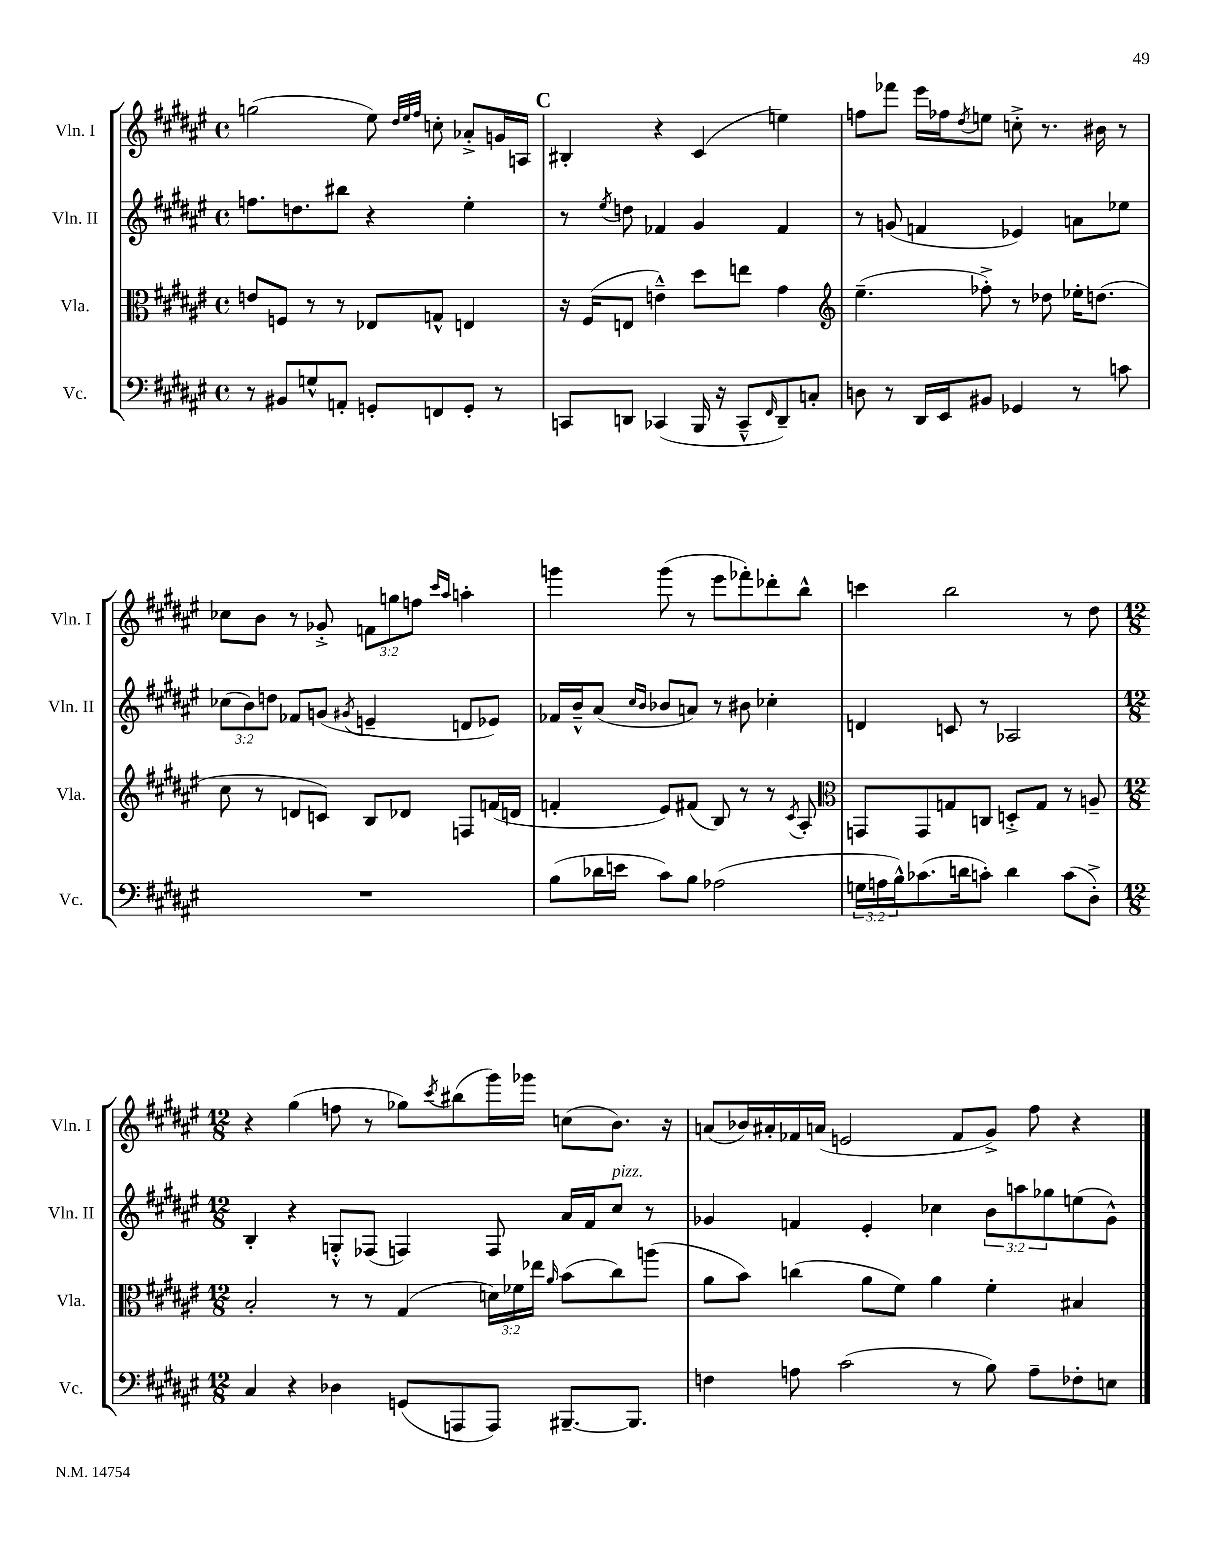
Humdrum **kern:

**kern	**kern	**kern	**kern
*staff4	*staff3	*staff2	*staff1
*clefF4	*clefC3	*clefG2	*clefG2
*k[f#c#g#d#a#e#]	*k[f#c#g#d#a#e#]	*k[f#c#g#d#a#e#]	*k[f#c#g#d#a#e#]
*M4/4	*M4/4	*M4/4	*M4/4
*met(c)	*met(c)	*met(c)	*met(c)
8r	8e	8.ff	(2gg
8BB#	8F	.	.
.	.	8.dd	.
8G^^	8r	.	.
8AA'	8r	8bb#	.
8GG'	8E-	4r	8ee#)
.	.	.	32qqdd#
.	.	.	32qqee#
.	.	.	32qqff#
8FF	8G^^	.	8cc'
8GG'	4E	4ee#'	8a-'^
8r	.	.	16g
.	.	.	16A
=	=	=	=
8CC	16r	8r	4B#'
.	(16F#	.	.
.	.	8qee#	.
8DD	8E	8dd	.
(4CC-	4e~^^)	4f-	4r
16BBB	8dd#	4g#	(4c#
16r	.	.	.
8CC-~^^	8ee	.	.
16qqFF#	.	.	.
8DD~)	4g#	4f-	4ee)
8C'	.	.	.
=	=	=	=
*	*clefG2	*	*
8D	(4.ee#~	8r	8ff
8r	.	(8g	8fff-
16DD#	.	4f	16eee#
16EE#	.	.	16ff-
.	.	.	8qdd#
8BB#	8ff-'^)	.	8ee
4GG-	8r	4e-)	8cc'^
.	8dd-	.	8.r
8r	16ee-'	8a	.
.	(8.dd	.	16b#
8c	.	8ee-	8r
=	=	=	=
1r	8cc#	(12cc-	8cc-
.	.	12b)	.
.	8r	.	8b
.	.	12dd	.
.	8d	8f-	8r
.	8c)	(8g	8g-'^
.	.	8qg#	.
.	8B	4e~	12f
.	.	.	12gg
.	8d-	.	.
.	.	.	12ff
.	.	.	16qqccc#
.	.	.	16qqaa#
.	8F	8d	4aa'
.	(16f	8e-)	.
.	16d	.	.
=	=	=	=
(8B	4f'	16f-	4ggg
.	.	16b~^^	.
16d-	.	(8a#	.
16e	.	.	.
.	.	16qqcc#	.
.	.	16qqb	.
8c#)	8e#)	8b-	(8ggg
8B	(8f#	8a)	8r
(2A-	8B)	8r	8eee#
.	8r	8b#	8fff-')
.	8r	4cc-'	8ddd-'
.	8qc#	.	.
.	8A#'	.	8bb^^
=	=	=	=
*	*clefC3	*	*
24G	8GG	4d	4ccc
24A	.	.	.
24B^^)	.	.	.
(8.c-	8GG	.	.
.	8G	8c	2bb
16d	.	.	.
8c')	8C	8r	.
4d	8D'^	2A-	.
.	8G	.	.
(8c	8r	.	8r
8D#'^)	8A~	.	8dd#
=	=	=	=
*M12/8	*M12/8	*M12/8	*M12/8
4C#	2B'	4B'	4r
4r	.	4r	(4gg#
4D-	8r	8G'^^	8ff
.	8r	(8F-	8r
(8GG	(4G#	4F)	8gg-)
.	.	.	8qccc#
8AAA	.	.	(8bb#
8AAA)	24d)	8F	16ggg#)
.	24f-	.	.
.	.	.	16ggg-
.	24ee-	.	.
.	16qqa#	.	.
[8.BBB#~	(8b	16a#	(8cc
.	.	16f#	.
.	8cc#)	8cc#	8.b)
8.BBB#]	.	.	.
.	(8aa	8r	.
.	.	.	16r
=	=	=	=
4F	8a#	4g-	(8a
.	8b)	.	16b-)
.	.	.	16a#'
8A	(4cc	4f	16f-
.	.	.	(16a
(2c#	.	.	2e
.	8a#	4e#'	.
.	8f#)	.	.
.	4a#	4cc-	.
8r	.	.	8f-
8B)	4f#'	12b	8g#^)
.	.	12aa	.
8A~	.	.	8ff#
.	.	12gg-	.
8F-'	4B#	(8ee	4r
8E	.	8g-^^)	.
==	==	==	==
*-	*-	*-	*-
